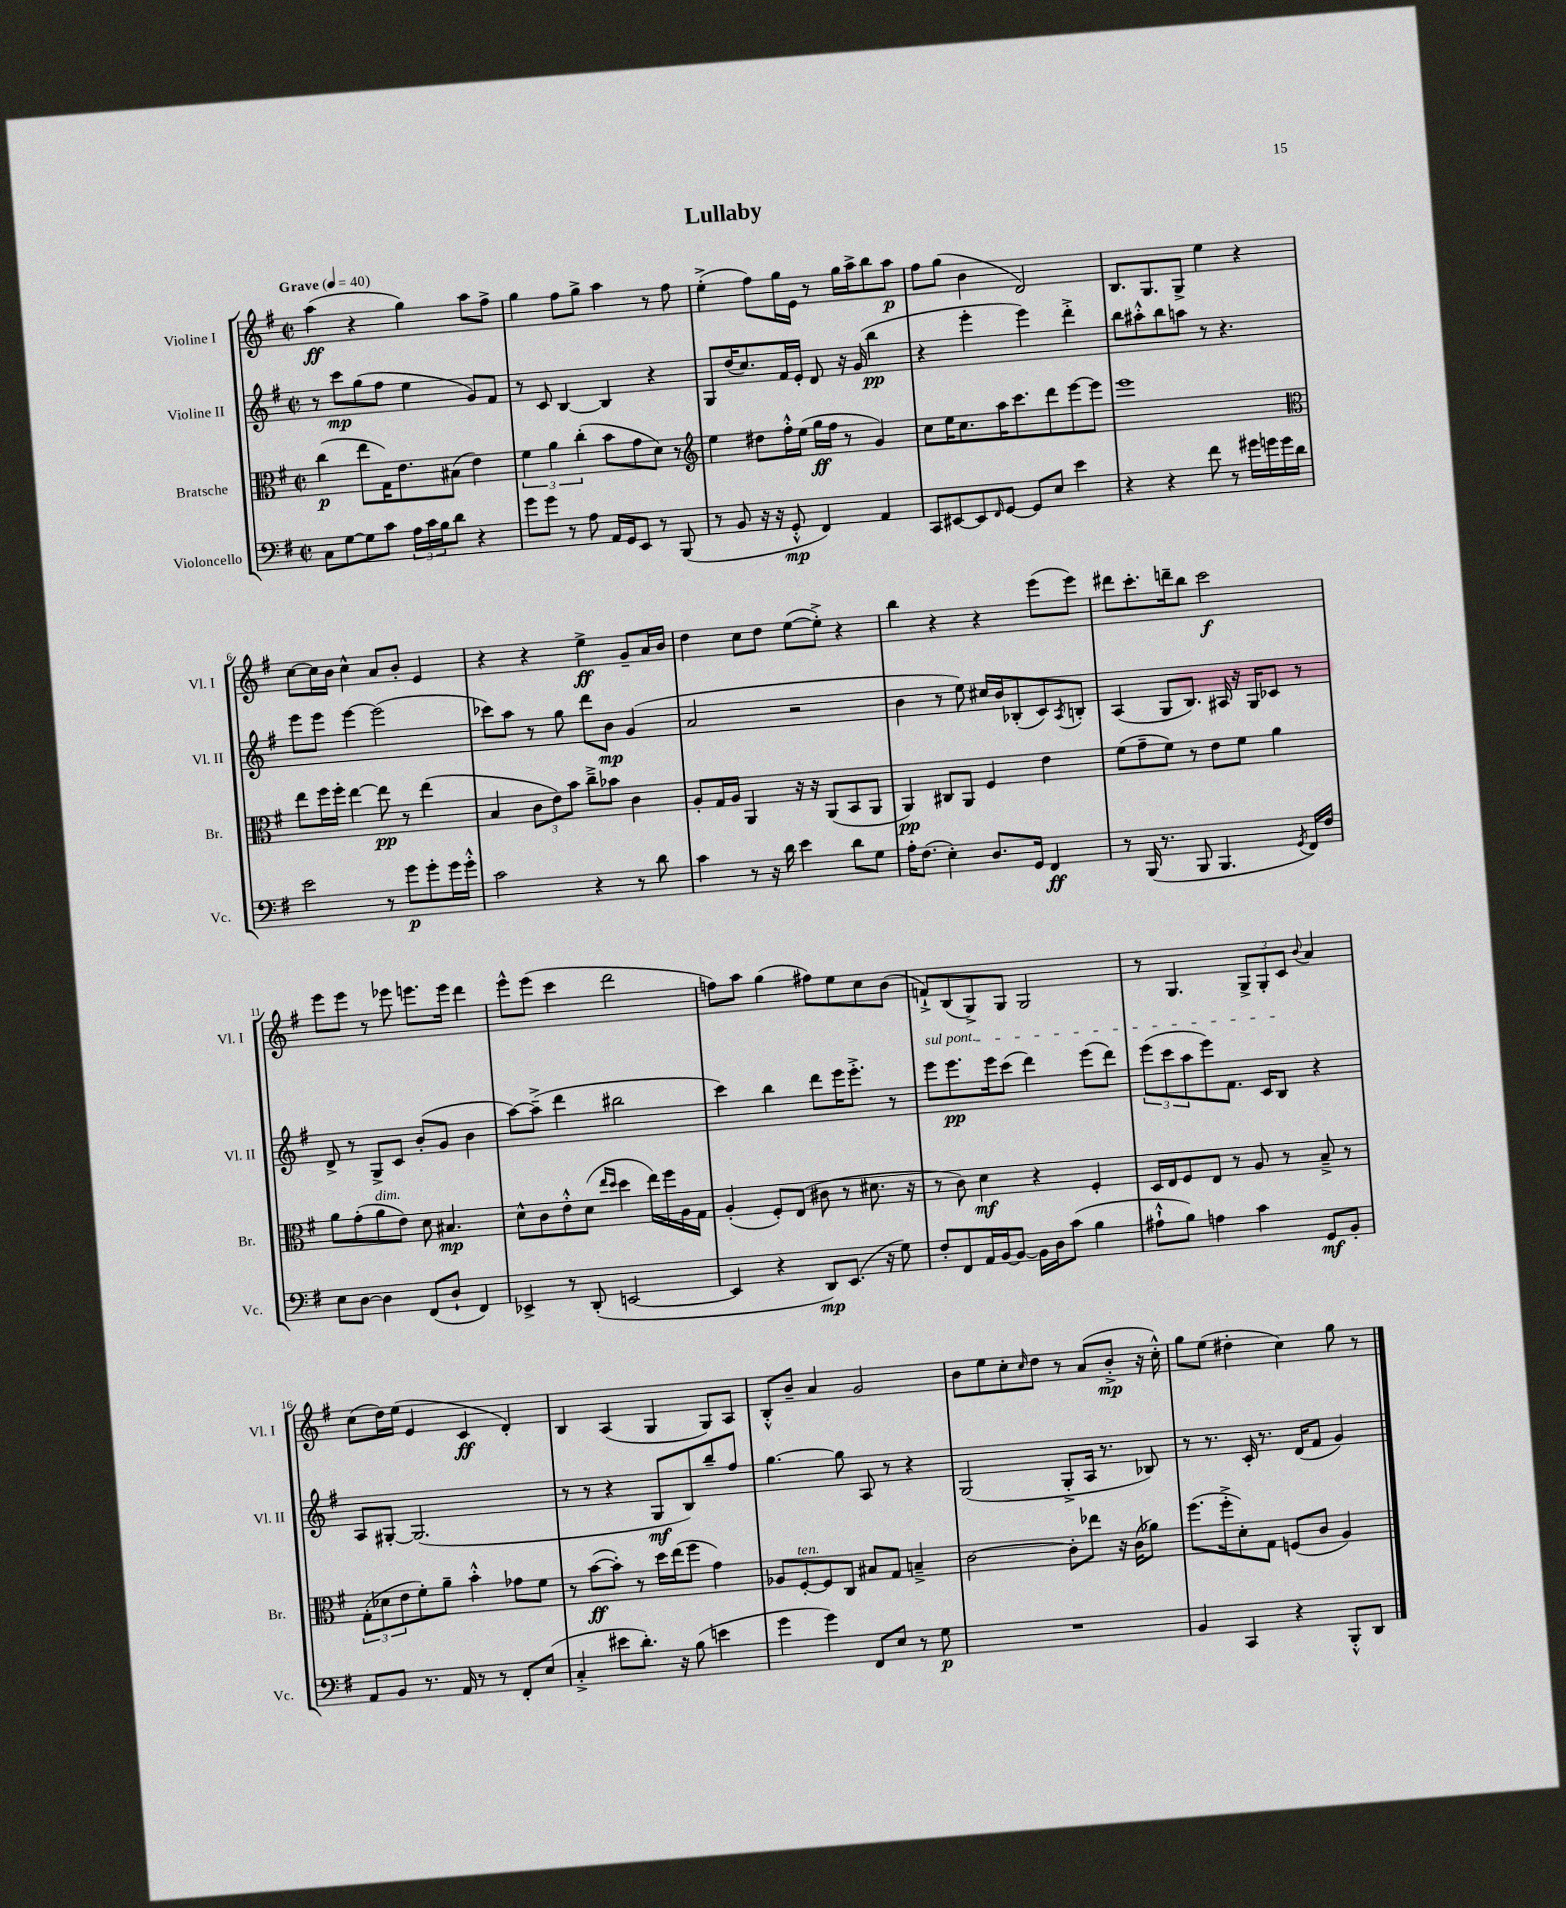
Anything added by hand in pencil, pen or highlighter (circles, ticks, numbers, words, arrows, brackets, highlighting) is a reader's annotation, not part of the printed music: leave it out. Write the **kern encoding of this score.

**kern	**kern	**kern	**kern
*staff4	*staff3	*staff2	*staff1
*clefF4	*clefC3	*clefG2	*clefG2
*k[f#]	*k[f#]	*k[f#]	*k[f#]
*M2/2	*M2/2	*M2/2	*M2/2
*met(c|)	*met(c|)	*met(c|)	*met(c|)
*MM40	*MM40	*MM40	*MM40
8C\L	(4cc\	8r	(4aa\
[8G\	.	8ccc\L	.
8G\]	8ee\L	(8gg\	4r
8c\J	16G\K)	8ff#\J	.
.	8.e\	.	.
24A\LL	.	4ee\	4gg\)
24c\	.	.	.
24B\J	.	.	.
8d\J	(8B#\J	.	.
4r	4e\)	8g/L)	8aa\L
.	.	8f#/J	8ff#^\J
=	=	=	=
8g\L	6f#\	8r	4gg\
8g\J	.	8c/	.
.	6a\	.	.
8r	.	[4B/	8ff#\L
.	(6cc'\	.	.
8A\	.	.	8gg^\J
16AA/LL	8b\L	4B/]	4aa\
16GG/J	.	.	.
8EE/J	8g\	.	.
8r	8d\J)	4r	8r
(8BBB/	8r	.	8ff#\
=	=	=	=
*	*clefG2	*	*
8r	4ee\	8G/L	(4ee'^\
8BB/	.	(16dd/K	.
.	.	8.cc/)	.
16r	8dd#\L	.	8ff#\L)
16r	.	.	.
8GG'^^/	16ff#'^^\L	16f#/L	16gg\L
.	(16ee\JJ	16e'/JJ	16e\JJ
4FF#/)	16gg\LL	8d/	8r
.	16ff#\JJ	.	.
.	8r	16r	16gg\LL
.	.	(16g/	16aa^\J
4AA/	4g/)	4bb\	8bb\
.	.	.	8aa\J
=	=	=	=
8CC/L	8cc\L	4r	8ff#\L
[8EE#/	16ee\K	.	(8gg\J
.	8.cc\	.	.
8EE#/]	.	4eee'\	4b\
16qqFF#/	.	.	.
[8GG/J	16aa\K	.	.
.	8.ccc\	.	.
8GG/]L	.	4eee\)	2d/)
8E/J	8ddd\	.	.
4e\	[8eee\	4ddd'^\	.
.	8eee\]J	.	.
=	=	=	=
4r	1eee	8bb\L	8.B/L
.	.	8aa#'^^\	.
.	.	.	8.G/
4r	.	8bb\	.
.	.	8aa\J	8G^/J
8f#\	.	8r	4ee\
8r	.	4.r	.
16g#\LL	.	.	4r
16g\	.	.	.
16g\	.	.	.
16d\JJ	.	.	.
=	=	=	=
*	*clefC3	*	*
2e\	8ee\L	8eee\L	[8cc\L
.	16ff#\L	8eee\J	16cc\]L
.	16ff#'\JJ	.	16b\JJ
.	[4ee\	[4eee\	4cc^^\
8r	8ee\]	(2eee\]	8a/L
8g\L	8r	.	8b'/J
8g'\	(4ee\	.	4e/
16g\L	.	.	.
16g'^^\JJ	.	.	.
=	=	=	=
2c\	4B/	8ccc-\L)	4r
.	.	8aa\J	.
.	12c\L	8r	4r
.	12e\)	.	.
.	.	8gg\	.
.	12b\J	.	.
4r	8cc~^\L	8ddd\L	4ee^\
.	8b-\J	8b\J	.
8r	4c\	(4g/	8g~/L
8d\	.	.	16a/L
.	.	.	16b/JJ
=	=	=	=
4c\	8A'/L	2a/	4dd\
.	16G/L	.	.
.	16A/JJ	.	.
8r	4AA/	.	8cc\L
16r	.	.	8dd\J
16d\	.	.	.
4e\	16r	2r	([8ee\L
.	16r	.	.
.	(8AA/L	.	8ee'^\]J)
8d\L	8BB/	.	4r
8G\J	8AA/J	.	.
=	=	=	=
16A'\LK	4AA/)	4b\	4bb\
(8.F#\J	.	.	.
4E'\)	8C#/L	8r	4r
.	8AA/J	8ee\)	.
8.D/L	4F#/	16cc#/LL	4r
.	.	16b/J	.
.	.	(8B-'/	.
16GG/Jk	.	.	.
4FF#/	4e\	8c/)	(8eee\L
.	.	8qA/	.
.	.	8B'/J	8eee\J)
=	=	=	=
8r	(8f#\L	(4A/	8ddd#\L
(16BBB/	8g~\	.	8.ccc'\
8.r	.	.	.
.	8f#\J)	8G/L	.
.	.	.	16ddd~\k
8BBB/	8r	8.B/J)	8bb\J
4.BBB/	8e\L	.	2ccc\
.	.	16A#/	.
.	8f#\J	16r	.
.	.	16G/LK	.
.	4a\	8c-/J	.
8qGG/	.	.	.
16FF#/LL)	.	8r	.
16F#/JJ	.	.	.
=	=	=	=
8E\L	8a\L	8d^/	8eee\L
[8D\J	(8g'\	8r	8eee\J
4D\]	8a\	8G^/L	8r
.	8e\J)	8c/J	8eee-\
(8FF#/L	8d\	(8b'/L	8.eee\L
8D`/J	4.B#/	8g/J	.
.	.	.	16eee\Jk
4FF#/)	.	4b\	4ddd\
=	=	=	=
4EE-^/	8d^^\L	[8aa\L)	8eee^^\L
.	8c\	(8aa~^\]J	(8eee\J
8r	8e'^^\	4ddd\	4ccc\
(8DD'/	(8d\J	.	.
.	16qqee/LL	.	.
.	16qqdd/JJ	.	.
[2EE/	4dd\	2bb#\	2ddd\
.	16ee\LL)	.	.
.	16ff#\	.	.
.	16A\	.	.
.	16G\JJ	.	.
=	=	=	=
4EE/]	(4A'/	4ccc\)	8ff\L)
.	.	.	8aa\J
4r	8F#'/L)	4bb\	(4gg\
.	(8E/J	.	.
8DD/L)	8c#\	8ddd\L	8ff#\L)
(8.EE/J	8r	16eee\K	8ee\
.	.	8.eee'^\J	.
.	8.d#\	.	8cc\
16r	.	.	.
8G\)	.	8r	(8b\J
.	16r	.	.
=	=	=	=
8F#'/L	8r	8eee\L	8f`^/L)
8FF#/	8c\)	8.eee\	(8B/
16AA/L	4d\	.	8G^/)
[16BB/J	.	16eee\k	.
8BB/_J	.	(8ccc\J	8G/J
16BB\]LL	4r	4ddd\)	2G/
16D\J	.	.	.
(8c\J	.	.	.
4B\	4F#'/	(8eee\L	.
.	.	8ddd\J)	.
=	=	=	=
8A#`^^\L	16D/LL	(12eee\L	8r
.	16E/J	.	.
.	.	12ccc\	.
8B\J)	8F#/	.	4.G/
.	.	12aa\	.
4A\	8E/J	8eee\)	.
.	8r	8.f#\J	.
4c\	8A/	.	12G^/L
.	.	16c/LK	.
.	.	.	12G'/
.	8r	8B/J	.
.	.	.	12c/J
.	.	.	8qqb/
8GG/L	8B~^/	4r	4a/
8BB'/J	8r	.	.
=	=	=	=
8AA/L	(12G'\L	8A/L	(8cc\L
.	12d-\	.	.
8BB/J	.	[8G#'/J	16dd\L)
.	12e\	.	.
.	.	.	(16ee\JJ
8.r	8f#'\)	(2.G#/]	4e/
.	8a~\J	.	.
16AA/	.	.	.
8r	4b'^^\	.	4c/
8r	.	.	.
8FF#'/L	8g-\L	.	4d'/)
(8E/J	8f#\J	.	.
=	=	=	=
4C'^/	8r	8r	4B/
.	([8b\L	8r	.
8e#\L	8b'\]J)	4r	(4A/
8.d'\J)	8r	.	.
.	16dd\LL	8G/L	4G/
16r	(16ee\J	.	.
(8B\	8ff#\J	8B/)	.
4e\	4g\)	8bb~/	8G/L)
.	.	8ff#/J	8A/J
=	=	=	=
4g\	8A-/L	[4.gg\	8B'^^/L
.	[8F#'/	.	8b~/J
4g\)	8F#/]	.	4a/
.	8C/J	8gg\]	.
8FF#/L	8B#/L	8A/	2g/
8E/J	8G/J	8r	.
8r	4B~^/	4r	.
8G\	.	.	.
=	=	=	=
1r	[2c\	(2G/	8b\L
.	.	.	8ee\
.	.	.	8cc'\
.	.	.	16qqcc/
.	.	.	8dd\J
.	8c'\]L	8G'^/L	8r
.	8ee-\J	16A/Jk	(8a/L
.	.	8.r	.
.	16r	.	8b'^/J
.	(16c\LK	.	.
.	8a-\J)	8B-/)	16r
.	.	.	16cc'^^\)
=	=	=	=
4BB/	(8.ff#\L	8r	8gg\L
.	.	8.r	(8ee\J
.	16ff#'^\k	.	.
4CC/	8d'\)	.	4dd#'\
.	.	16c'/	.
.	8G\J	8.r	.
4r	(8F/L	.	4cc\)
.	.	(16d/LK	.
.	8c/J	8f#/J	.
8BBB'^^/L	4A/)	4g/)	8gg\
8DD/J	.	.	8r
==	==	==	==
*-	*-	*-	*-
